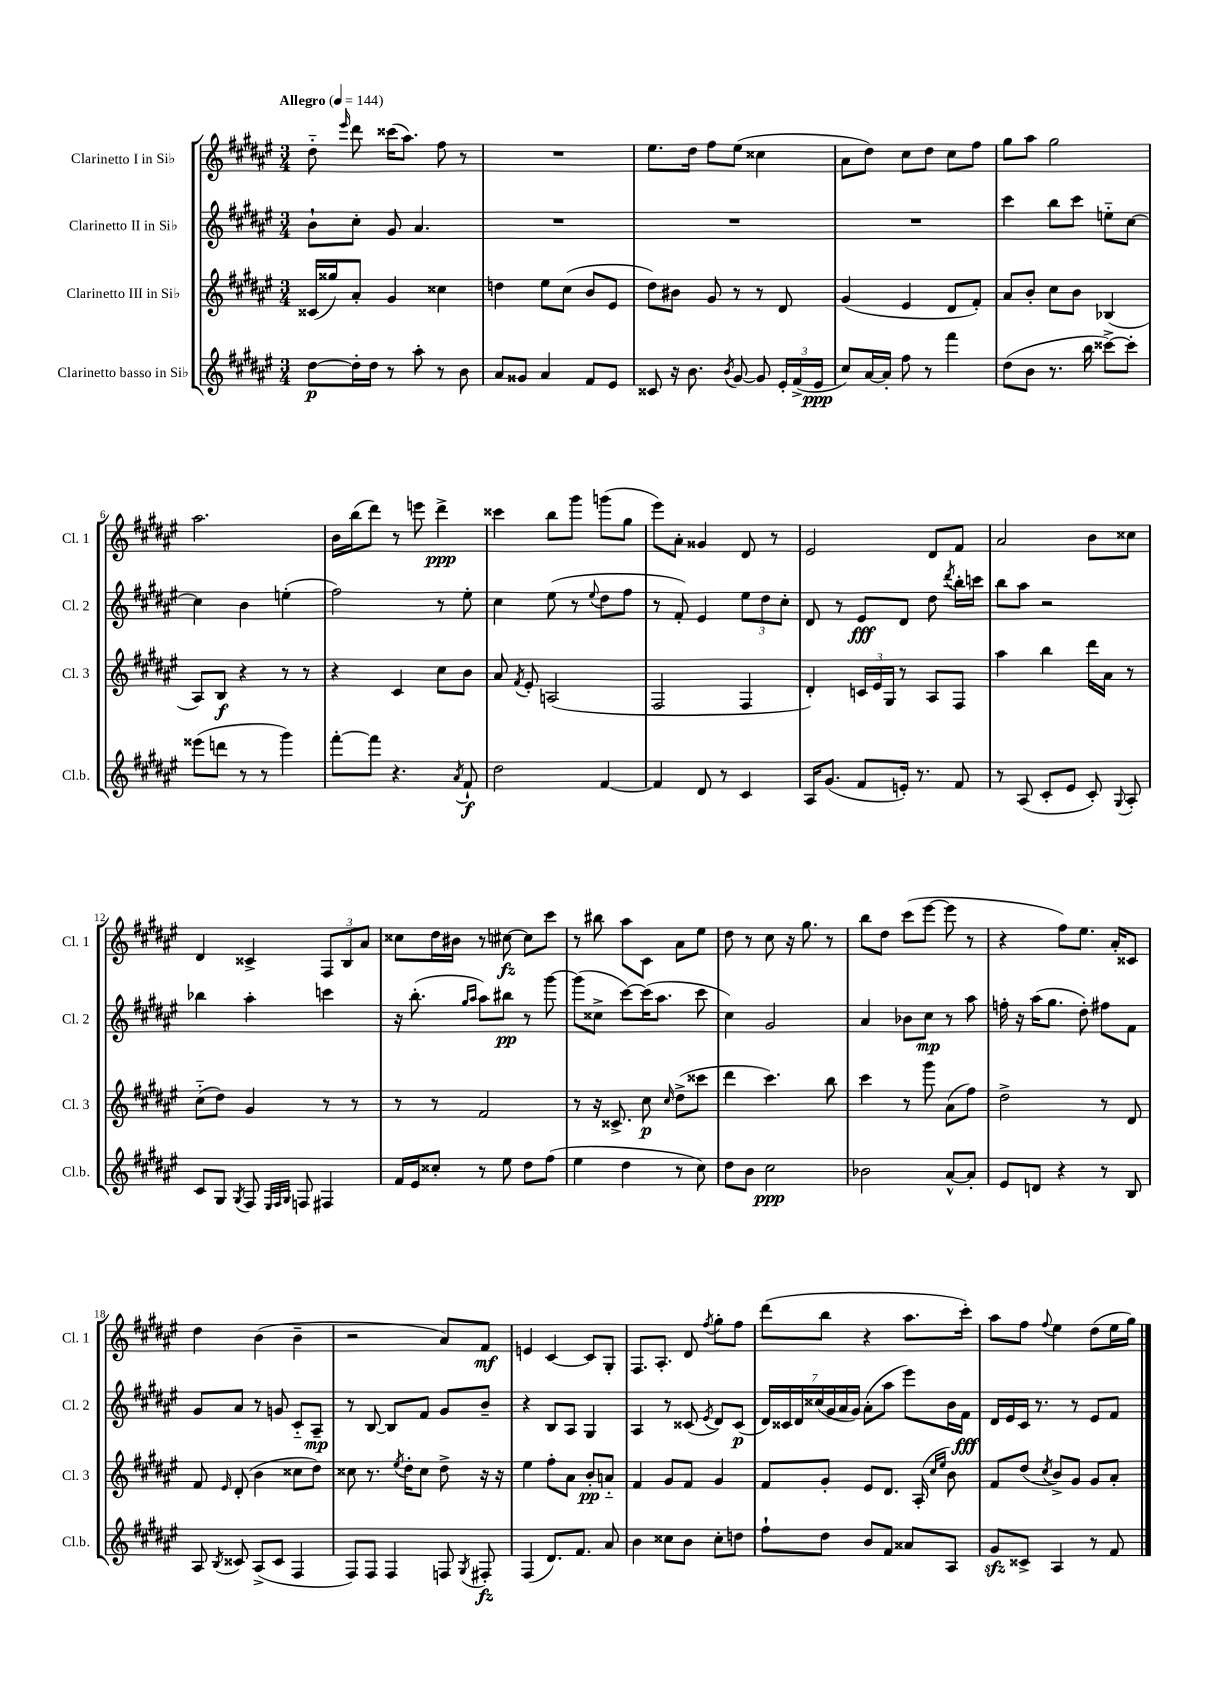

**kern	**kern	**kern	**kern
*staff4	*staff3	*staff2	*staff1
*clefG2	*clefG2	*clefG2	*clefG2
*k[f#c#g#d#a#e#]	*k[f#c#g#d#a#e#]	*k[f#c#g#d#a#e#]	*k[f#c#g#d#a#e#]
*M3/4	*M3/4	*M3/4	*M3/4
*MM144	*MM144	*MM144	*MM144
[8dd#	(16c##	8b`	8dd#'~
.	16gg##)	.	.
.	.	.	16qqeee#
16dd#']	8a#'	8cc#'	8ddd#
16dd#	.	.	.
8r	4g#	8g#	(16ccc##
.	.	.	8.aa#)
8aa#'	.	4.a#	.
8r	4cc##	.	8ff#
8b	.	.	8r
=	=	=	=
8a#	4dd	2.r	2.r
8g##	.	.	.
4a#	8ee#	.	.
.	(8cc#	.	.
8f#	8b	.	.
8e#	8e#	.	.
=	=	=	=
8c##	8dd#)	2.r	8.ee#
16r	8b#	.	.
8.b	.	.	16dd#
.	8g#	.	8ff#
8qb	.	.	.
[8g#	8r	.	(8ee#
8g#]	8r	.	4cc##
24e#'	8d#	.	.
(24f#^	.	.	.
24e#	.	.	.
=	=	=	=
8cc#)	(4g#	2.r	8a#
[16a#	.	.	8dd#)
16a#']	.	.	.
8ff#	4e#	.	8cc#
8r	.	.	8dd#
4fff#	8d#	.	8cc#
.	8f#')	.	8ff#
=	=	=	=
(8dd#	8a#	4ccc#	8gg#
8b	8b'	.	8aa#
8.r	8cc#	8bb	2gg#
.	8b	8ccc#	.
16bb	.	.	.
[8ccc##^)	(4B-	8ee'~	.
8ccc##']	.	[8cc#	.
=	=	=	=
(8eee##	8A#)	4cc#]	2.aa#
8ddd	8B	.	.
8r	4r	4b	.
8r	.	.	.
4ggg#)	8r	(4ee'	.
.	8r	.	.
=	=	=	=
[8fff#'	4r	2ff#)	16b
.	.	.	(16bb
8fff#]	.	.	8ddd#)
4.r	4c#	.	8r
.	.	.	8eee
.	8cc#	8r	4ddd#^
8qa#	.	.	.
8f#`	8b	8ee#'	.
=	=	=	=
2dd#	8a#	4cc#	4ccc##
.	8qf#	.	.
.	8e#'	.	.
.	(2A	(8ee#	8bb
.	.	8r	8ggg#
.	.	8qqee#	.
[4f#	.	8dd#	(8ggg
.	.	8ff#	8gg#
=	=	=	=
4f#]	2F#	8r	8eee#)
.	.	8f#')	8a#'
8d#	.	4e#	4g##
8r	.	.	.
4c#	4F#	12ee#	8d#
.	.	12dd#	.
.	.	.	8r
.	.	12cc#'	.
=	=	=	=
16A#	4d#')	8d#	2e#
(8.g#	.	.	.
.	.	8r	.
8f#	24c	8e#	.
.	24e#	.	.
.	24G#	.	.
16e')	8r	8d#	.
8.r	.	.	.
.	8A#	8dd#	8d#
.	.	8qddd#	.
8f#	8F#	16bb'	8f#
.	.	16ccc	.
=	=	=	=
8r	4aa#	8bb	2a#
(8A#	.	8aa#	.
8c#'	4bb	2r	.
8e#	.	.	.
8c#')	16ddd#	.	8b
.	16a#	.	.
8qqG#	.	.	.
8A#'	8r	.	8cc##
=	=	=	=
8c#	(8cc#'~	4bb-	4d#
8G#	8dd#)	.	.
8qG#	.	.	.
8F#	4g#	4aa#'	4c##^
32qqE#	.	.	.
32qqF#	.	.	.
32qqG#	.	.	.
8F	.	.	.
4F#	8r	4ccc	12F#
.	.	.	12B
.	8r	.	.
.	.	.	12a#
=	=	=	=
16f#	8r	16r	8cc##
16e#	.	(8.bb'	.
8cc##'	8r	.	16dd#
.	.	.	16b#
.	.	16qqgg#	.
.	.	16qqaa#	.
8r	2f#	8aa#)	8r
8ee#	.	8bb#	[8cc#
8dd#	.	8r	8cc#]
(8ff#	.	[8ggg#	8ccc#
=	=	=	=
4ee#	8r	(8ggg#]	8r
.	16r	8cc##^	8bb#
.	8.c##^	.	.
4dd#	.	[8ccc#)	8aa#
.	8cc#	(16ccc#]	8c#
.	.	8.aa#	.
.	16qqcc#	.	.
8r	(8dd#^	.	8a#
8cc#)	8ccc##	8ccc#	8ee#
=	=	=	=
8dd#	4ddd#	4cc#)	8dd#
8b	.	.	8r
2cc#	4.ccc#)	2g#	8cc#
.	.	.	16r
.	.	.	8.gg#
.	8bb	.	8r
=	=	=	=
2b-	4ccc#	4a#	8bb
.	.	.	8dd#
.	8r	8b-	(8ccc#
.	8ggg#	8cc#	[8eee#
[8a#^^	(8a#	8r	8eee#]
8a#']	8ff#)	8aa#	8r
=	=	=	=
8e#	2dd#^	16ff'	4r
.	.	16r	.
8d	.	(16aa#	.
.	.	8.gg#	.
4r	.	.	8ff#)
.	.	8dd#')	8.ee#
8r	8r	8ff#	.
.	.	.	16a#'
8B	8d#	8f#	8c##
=	=	=	=
8A#	8f#	8g#	4dd#
8qB	16qqe#	.	.
8c##	(8d#'	8a#	.
(8A#^	4b	8r	(4b
8c##	.	8g	.
4F#	8cc##	8c#'~	4b~
.	8dd#)	8A#~	.
=	=	=	=
8F#)	8cc##	8r	2r
8F#	8.r	[8B	.
4F#	.	8B]	.
.	8qee#	.	.
.	16dd#'	.	.
.	8cc##	8f#	.
8F	8dd#^	8g#	8a#)
8qG#	.	.	.
8F#'	16r	8b~	8f#
.	16r	.	.
=	=	=	=
(4F#	4ee#	4r	4e
8.d#)	8ff#'	8B	[4c#
.	8a#	8A#	.
8.f#	.	.	.
.	8b'	4G#	8c#]
8a#	8a'~	.	8G#'
=	=	=	=
4b	4f#	4A#	8.F#
.	.	.	8.A#'
8cc##	8g#	8r	.
8b	8f#	(8c##	8d#
.	.	8qe#	8qff#
8cc##'	4g#	8d#)	8gg#'
8dd	.	(8c##	8ff#
=	=	=	=
8ff#`	8f#	28d#)	(8ddd#
.	.	28c##	.
.	.	28d#	.
.	.	(28cc##	.
8dd#	8g#'	.	8bb
.	.	28g#	.
.	.	28a#	.
.	.	28g#)	.
8b	8e#	(8a#'	4r
8f#	8.d#	8aa#	.
8a##	.	8eee#)	8.aa#
.	(16A#'	.	.
.	16qqcc#	.	.
.	16qqee#	.	.
8A#	8b)	16b	.
.	.	16f#	16ccc#')
=	=	=	=
8g#	8f#	16d#	8aa#
.	.	16e#	.
8c##^	(8dd#	16c#	8ff#
.	.	8.r	.
.	8qcc#	.	8qqff#
4A#	8b^)	.	4ee#
.	8g#	8r	.
8r	8g#	8e#	(8dd#
8f#	8a#'	8f#	16ee#
.	.	.	16gg#)
==	==	==	==
*-	*-	*-	*-
